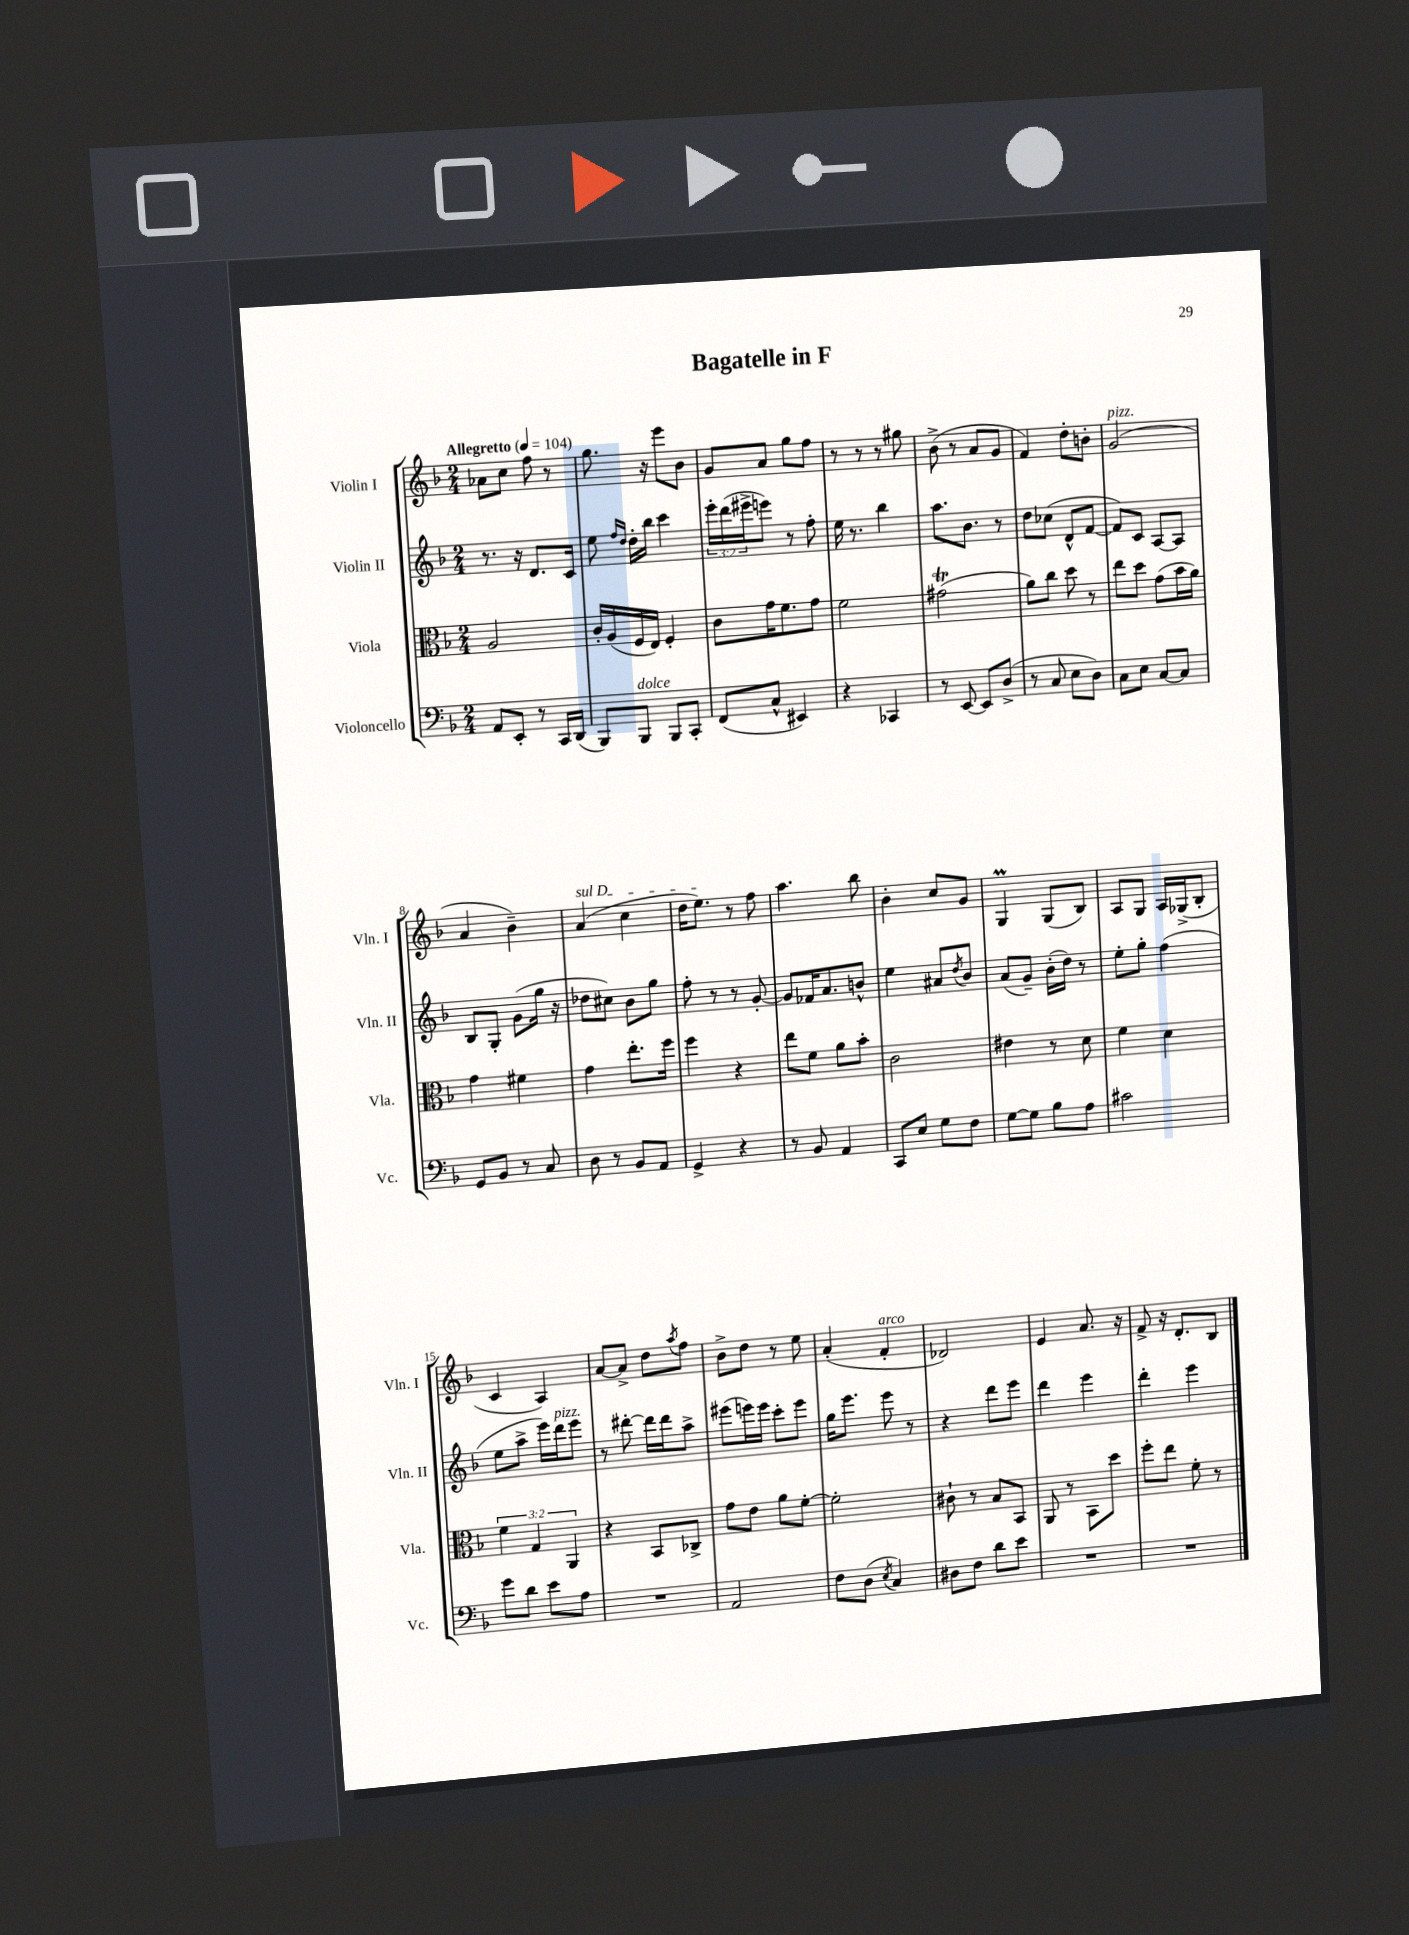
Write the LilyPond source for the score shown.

\header { title = "Bagatelle in F" }
<<
\new StaffGroup <<
\new Staff = "s0" \with { instrumentName = "Violin I" shortInstrumentName = "Vln. I" } {
    \clef treble \key f \major \numericTimeSignature \time 2/4 \tempo "Allegretto" 4 = 104
    aes'8 c''8 f''8 r8 |
    g''8. r16 e'''8 bes'8 |
    g'8 a'8 g''8 f''8 |
    r8 r8 r8 gis''8 |
    bes'8->( r8 a'8 g'8 |
    f'4) d''8-. b'8-. |
    g'2^\markup { \italic "pizz." }( |
    a'4 bes'4--) |
    \once \override TextSpanner.bound-details.left.text = \markup { \italic "sul D" } a'4\startTextSpan( c''4 |
    d''16 e''8.\stopTextSpan) r8 f''8 |
    a''4. bes''8 |
    bes'4-. c''8 g'8 |
    g4\prall g8( bes8) |
    a8 g8 a16 ges16->( bes8-. |
    c'4 a4) |
    a'8~ a'8-> d''8 \acciaccatura { a''8 } f''8 |
    bes'8-> d''8 r8 e''8 |
    a'4-.( f'4-.^\markup { \italic "arco" } |
    des'2) |
    e'4 a'8. r16 |
    f'8-> r16 d'8.-. bes8 \bar "|." |
}
\new Staff = "s1" \with { instrumentName = "Violin II" shortInstrumentName = "Vln. II" } {
    \clef treble \key f \major \numericTimeSignature \time 2/4 \override Staff.TupletNumber.text = #tuplet-number::calc-fraction-text
    r8. r16 d'8. c'16 |
    e''8 \grace { f''16 d''16 } d''16-. bes''16 c'''4 |
    \tuplet 3/2 { e'''16-. d'''16( eis'''16-> } e'''8) r8 f''8-. |
    e''16 r8. bes''4 |
    a''8. bes'8. r8 |
    d''8 ces''8( d'8-^ f'8~ |
    f'8) c'8 a8~ a8 |
    bes8 g8-. g'8( g''16 r16 |
    des''8 cis''8) bes'8 g''8 |
    f''8-. r8 r8 g'8~-. |
    g'8 fes'16 a'8. b'8-^ |
    e''4 ais'8 \acciaccatura { d''8 } bes'8 |
    a'8( g'8--) bes'16-.( d''16) r8 |
    e''8-. g''8-. f''4( |
    e''8 a''8-> e'''16) d'''16^\markup { \italic "pizz." } e'''8 |
    r8 dis'''8~-. dis'''16 dis'''16 a''8-> |
    eis'''8( e'''16) e'''16 c'''8-. e'''8 |
    g''16 e'''8. e'''8 r8 |
    r4 d'''8 e'''8 |
    d'''4 e'''4 |
    d'''4-. e'''4 \bar "|." |
}
\new Staff = "s2" \with { instrumentName = "Viola" shortInstrumentName = "Vla." } {
    \clef alto \key f \major \numericTimeSignature \time 2/4 \override Staff.TupletNumber.text = #tuplet-number::calc-fraction-text
    a2 |
    c'16-. a16( f16 e16) f4-. |
    c'8 g'16 f'8. g'8 |
    f'2 |
    gis'2\trill( |
    a'8) c''8 d''8 r8 |
    e''8 d''8 g'8( bes'16 a'16) |
    g'4 fis'4 |
    g'4 e''8.-. f''16 |
    f''4 r4 |
    e''8 f'8 a'8 bes'8-. |
    c'2 |
    eis'4 r8 d'8 |
    f'4 d'4 |
    \tuplet 3/2 { f'4 g4 a,4 } |
    r4 bes,8 ces8-> |
    g'8 e'8 a'8 f'8~-. |
    f'2-. |
    cis'8-! r8 bes8 bes,8 |
    a,8 r8 bes,8 d''8 |
    f''8-. e''8 f'8-. r8 \bar "|." |
}
\new Staff = "s3" \with { instrumentName = "Violoncello" shortInstrumentName = "Vc." } {
    \clef bass \key f \major \numericTimeSignature \time 2/4
    a,8 e,8-. r8 c,16 d,16( |
    bes,,8) bes,,8^\markup { \italic "dolce" } bes,,8 c,8-. |
    f,8( c8-^ eis,4) |
    r4 ces,4 |
    r8 e,8~ e,8 d8->( |
    r8 c8 e8 d8) |
    c8 e8 c8~ c8 |
    g,8 bes,8 r8 c8 |
    d8 r8 bes,8 a,8 |
    g,4-> r4 |
    r8 bes,8 a,4 |
    c,8 e8 g8 f8 |
    g8~ g8 bes8 a8 |
    cis'2 |
    g'8 d'8 e'8 a8 |
    R2 |
    a,2 |
    f8 d8( \acciaccatura { e8 } c4) |
    dis8 f8 d'8 e'8 |
    R2 |
    R2 \bar "|." |
}
>>
>>
